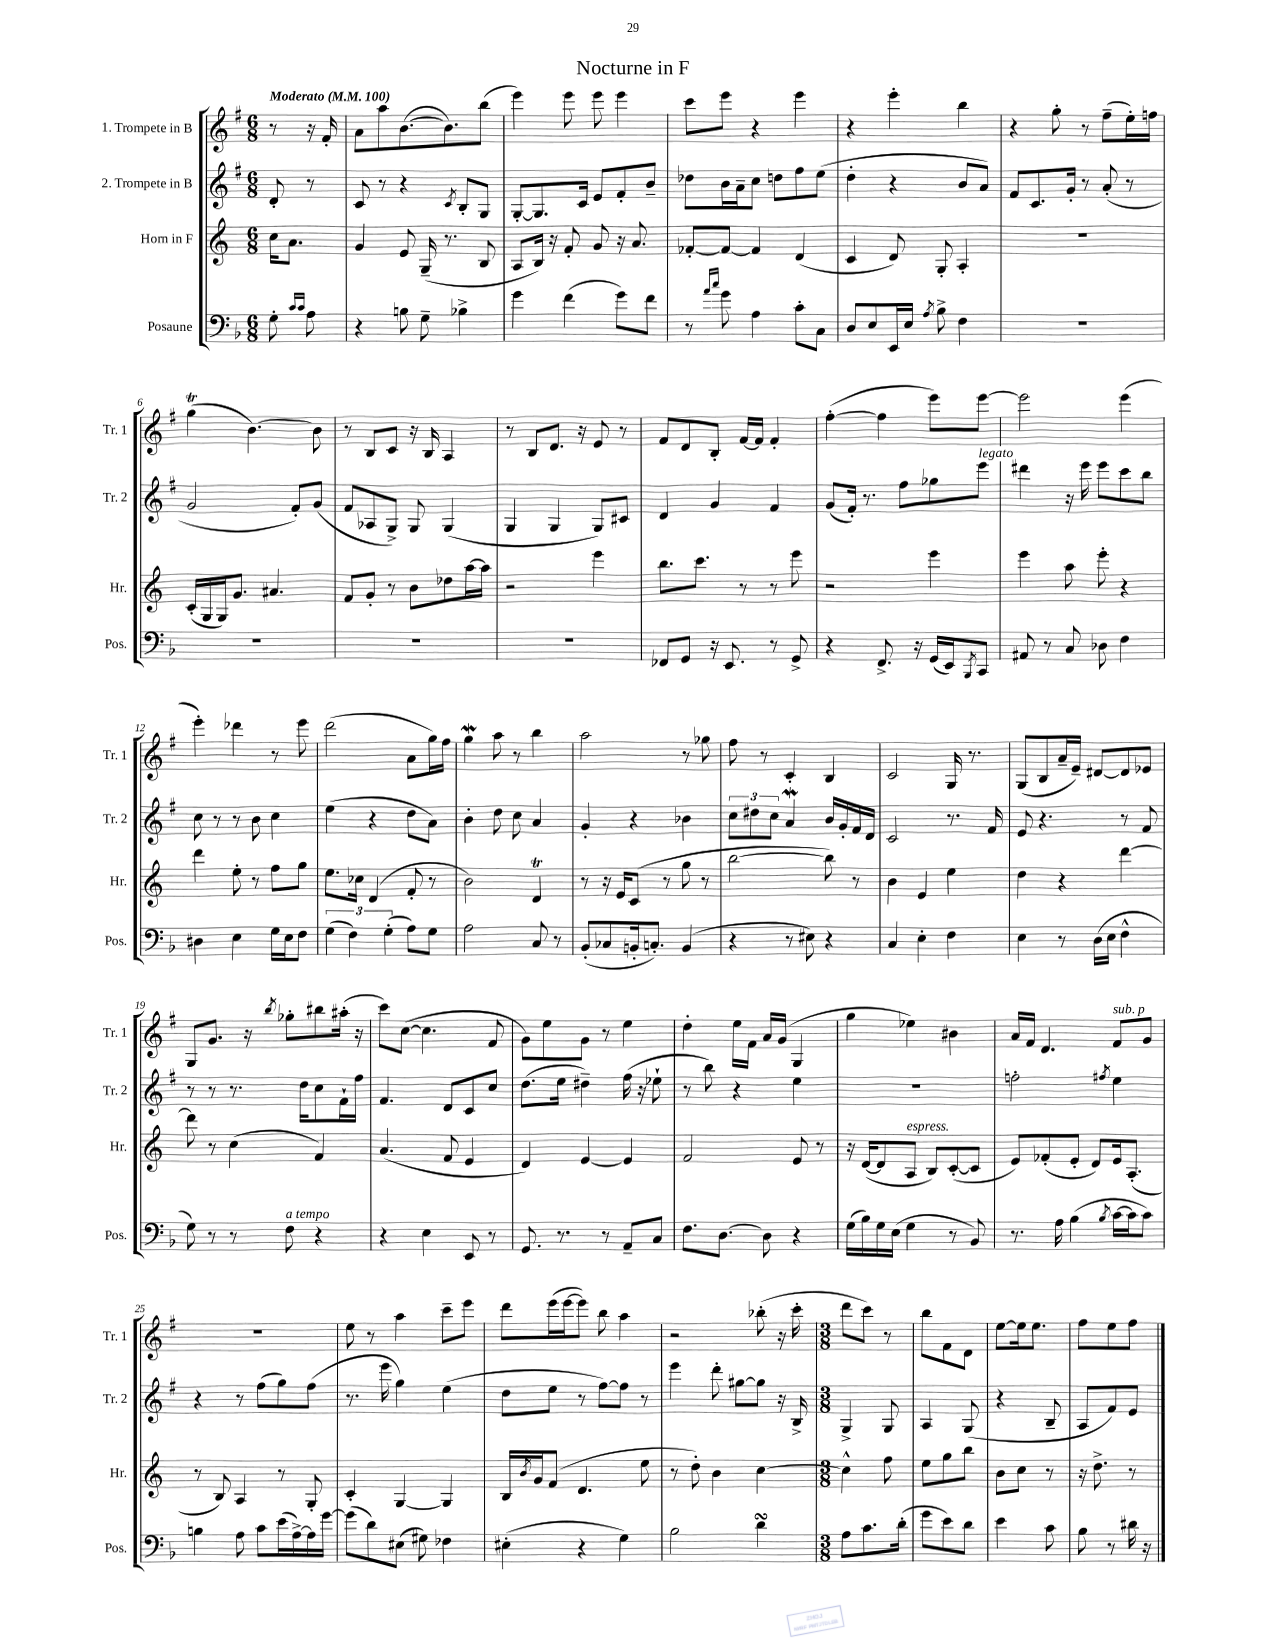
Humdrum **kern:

**kern	**kern	**kern	**kern
*staff4	*staff3	*staff2	*staff1
*clefF4	*clefG2	*clefG2	*clefG2
*k[b-]	*k[]	*k[f#]	*k[f#]
*M6/8	*M6/8	*M6/8	*M6/8
*MM100	*MM100	*MM100	*MM100
8G'	16cc	8d'	8r
.	8.a	.	.
16qqc	.	.	.
16qqc	.	.	.
8A	.	8r	16r
.	.	.	16f#'
=	=	=	=
4r	4g	8c	8a
.	.	8r	8aa
8B	8e	4r	([8.b
8G~	(16G~	.	.
.	8.r	.	8.b])
.	.	8qc	.
4B-^	.	8B'	.
.	8B	8G	(8bb
=	=	=	=
4g	8A	[8G'	4eee)
.	16B)	8.G]	.
.	16r	.	.
(4f	8f'	.	8eee
.	.	16c	.
.	8g	8e	8eee
8g)	16r	8f#'	4eee
.	8.a	.	.
8f	.	8b~	.
=	=	=	=
8r	[8f-'	8dd-	8ccc
16qqa	.	.	.
16qqcc	.	.	.
8g	8f-_	16b	8eee
.	.	16a~	.
4A	4f-]	8cc	4r
.	.	8dd	.
8c'	(4d	8ff#	4eee
8C	.	(8ee	.
=	=	=	=
8D	4c	4dd'	4r
8E	.	.	.
16EE	8d)	4r	4eee'
16E	.	.	.
8qA	.	.	.
8B-^	8G'	.	.
4F	4A'	8b	4bb
.	.	8a)	.
=	=	=	=
2.r	2.r	8f#	4r
.	.	8.c	.
.	.	.	8gg'
.	.	16g'	.
.	.	8r	8r
.	.	(8a'	(8ff#~
.	.	8r	16ee')
.	.	.	16ff
=	=	=	=
2.r	(16c'	2g	(4gg
.	16G	.	.
.	16G)	.	.
.	8.g	.	.
.	.	.	[4.b)
.	4.a#	.	.
.	.	8f#')	.
.	.	(8g	8b]
=	=	=	=
2.r	8f	8f#	8r
.	8g'	8A-	8B
.	8r	8G^)	8c
.	8b	8G	16r
.	.	.	16B
.	8dd-	(4G	4A
.	[16aa	.	.
.	16aa]	.	.
=	=	=	=
2.r	2r	4G	8r
.	.	.	8B
.	.	4G	8.d
.	.	.	16r
.	4eee	8G)	8e
.	.	8c#	8r
=	=	=	=
8FF-	8.bb	4d	8f#
8GG	.	.	8d
.	8.ccc	.	.
16r	.	4g	8B'
8.EE	.	.	.
.	8r	.	[16f#
.	.	.	16f#]
8r	8r	4f#	4f#'
8GG^	8eee	.	.
=	=	=	=
4r	2r	(8g	([4ff#'
.	.	16f#')	.
.	.	8.r	.
8.FF^	.	.	4ff#]
.	.	8ff#	.
16r	.	.	.
(16GG	4eee	8gg-	8eee)
16EE)	.	.	.
8qBBB-	.	.	.
8CC	.	8eee	[8eee
=	=	=	=
8AA#	4eee	4ddd#	2eee]
8r	.	.	.
8C	8aa	16r	.
.	.	16eee	.
8D-	8eee'	8eee	.
4F	4r	8ccc	(4eee
.	.	8bb	.
=	=	=	=
4D#	4ddd	8cc	4eee')
.	.	8r	.
4E	8ee'	8r	4ddd-
.	8r	8b	.
16G	8ff	4cc	8r
16E	.	.	.
8F	8gg	.	8eee
=	=	=	=
(6G	8.ee	(4ee	(2ddd
6F)	.	.	.
.	16cc-	.	.
.	(4d	4r	.
(6G'	.	.	.
8A)	8f'	8dd	8a
8G	8r	8a)	16gg)
.	.	.	16ff#
=	=	=	=
2A	2b)	4b'	4gg
.	.	8dd	8aa
.	.	8cc	8r
8C	4d	4a	4bb
8r	.	.	.
=	=	=	=
(8BB-'	8r	4g'	2aa
8C-	16r	.	.
.	16e	.	.
16BB'	(8c	4r	.
8.C')	.	.	.
.	8r	.	.
(4BB	8gg	4b-	8r
.	8r	.	8gg-
=	=	=	=
4r	[2bb	12cc	8ff#
.	.	12dd#	.
.	.	.	8r
.	.	12cc	.
8r	.	4a	4c'
8E#)	.	.	.
4r	8bb])	16b	4B
.	.	16g'	.
.	8r	16f#	.
.	.	16d	.
=	=	=	=
4C	4b	2c	2c
4E'	4e	.	.
4F	4ee	8.r	16G
.	.	.	8.r
.	.	16f#	.
=	=	=	=
4E	4dd	8e	(8G
.	.	4.r	8B
8r	4r	.	16a~
.	.	.	16e~)
(16D	.	.	[8d#
16E	.	.	.
4F^^	[4ddd	8r	8d#]
.	.	8f#	8e-
=	=	=	=
8G)	8ddd]	8r	8G
8r	8r	8r	8.g
8r	(4cc	8.r	.
.	.	.	16r
.	.	.	8qbb
8F	.	.	8gg-'
.	.	16dd	.
4r	4f)	8cc	8bb#
.	.	16f#`	(16aa#'
.	.	16ff#	16r
=	=	=	=
4r	(4.a	4.f#	8ccc)
.	.	.	([8cc
4E	.	.	4.cc]
.	8f	8d	.
8EE	4e	8c	.
8r	.	8cc	8f#
=	=	=	=
8.GG	4d)	(8.dd	8g)
.	.	.	8ee
8.r	.	16ee	.
.	[4e	4dd#~)	8g
8r	.	.	8r
8AA~	4e]	(16ff#	4ee
.	.	16r	.
8C	.	8ee-`	.
=	=	=	=
8.F	2f	8r	4dd'
.	.	8bb)	.
[8.D	.	.	.
.	.	4r	16ee
.	.	.	16f#
8D]	.	.	16a
.	.	.	(16g
4r	8e	4ee	4G
.	8r	.	.
=	=	=	=
(16G	16r	2.r	4gg
16B-)	([16d	.	.
16G	8d]	.	.
(16E	.	.	.
4G	8A	.	4ee-)
.	8B)	.	.
8r	([8c'	.	4b#
8BB-)	8c]	.	.
=	=	=	=
8.r	8e)	2ff'	16a
.	.	.	16f#
.	(8f-'	.	4.d
16A	.	.	.
(4B-	8e'	.	.
.	8d)	.	.
8qB-	.	8qff#	.
[16c	16e	4ee	8f#
16c]	(8.A'	.	.
8c)	.	.	8g
=	=	=	=
4B	8r	4r	2.r
.	8B)	.	.
8A	4A	8r	.
8c	.	(8ff#	.
(16e	8r	8gg)	.
[16A^)	.	.	.
16A]	8G'	(8ff#	.
[16g	.	.	.
=	=	=	=
(8g]	4c'	8.r	8ee
8d)	.	.	8r
.	.	16eee	.
(8E#	[4G	4gg)	4aa
8G#)	.	.	.
4F-	4G]	(4ee	8ccc~
.	.	.	8eee
=	=	=	=
(4E#'	16B	8dd	8ddd
.	8qb	.	.
.	16g	.	.
.	(8f	8ee	(16eee
.	.	.	[16eee
4r	4.d	8r	8eee])
.	.	[8ff#)	8bb
4G)	.	8ff#]	4aa
.	8ee	8r	.
=	=	=	=
2B-	8r	4eee	2r
.	8dd')	.	.
.	4b	8ddd'	.
.	.	[8gg#	.
4d	[4cc	8gg#]	(8bb-'
.	.	16r	16r
.	.	16B^	16ccc'
=	=	=	=
*M3/8	*M3/8	*M3/8	*M3/8
8A	4cc^^]	4G^	8ddd
8.c	.	.	8ccc)
.	8ff	8G	8r
(16d'	.	.	.
=	=	=	=
8g	8ee	4A	8bb
8e)	8gg	.	8f#
8d	8bb	(8G	8d
=	=	=	=
4e	8b	4r	[8ee
.	8cc	.	16ee]
.	.	.	8.ee
8c	8r	8B~	.
=	=	=	=
8B-	16r	8A	8ff#
.	8.dd^	.	.
8r	.	8f#)	8ee
16d#	8r	8e	8ff#
16r	.	.	.
==	==	==	==
*-	*-	*-	*-
